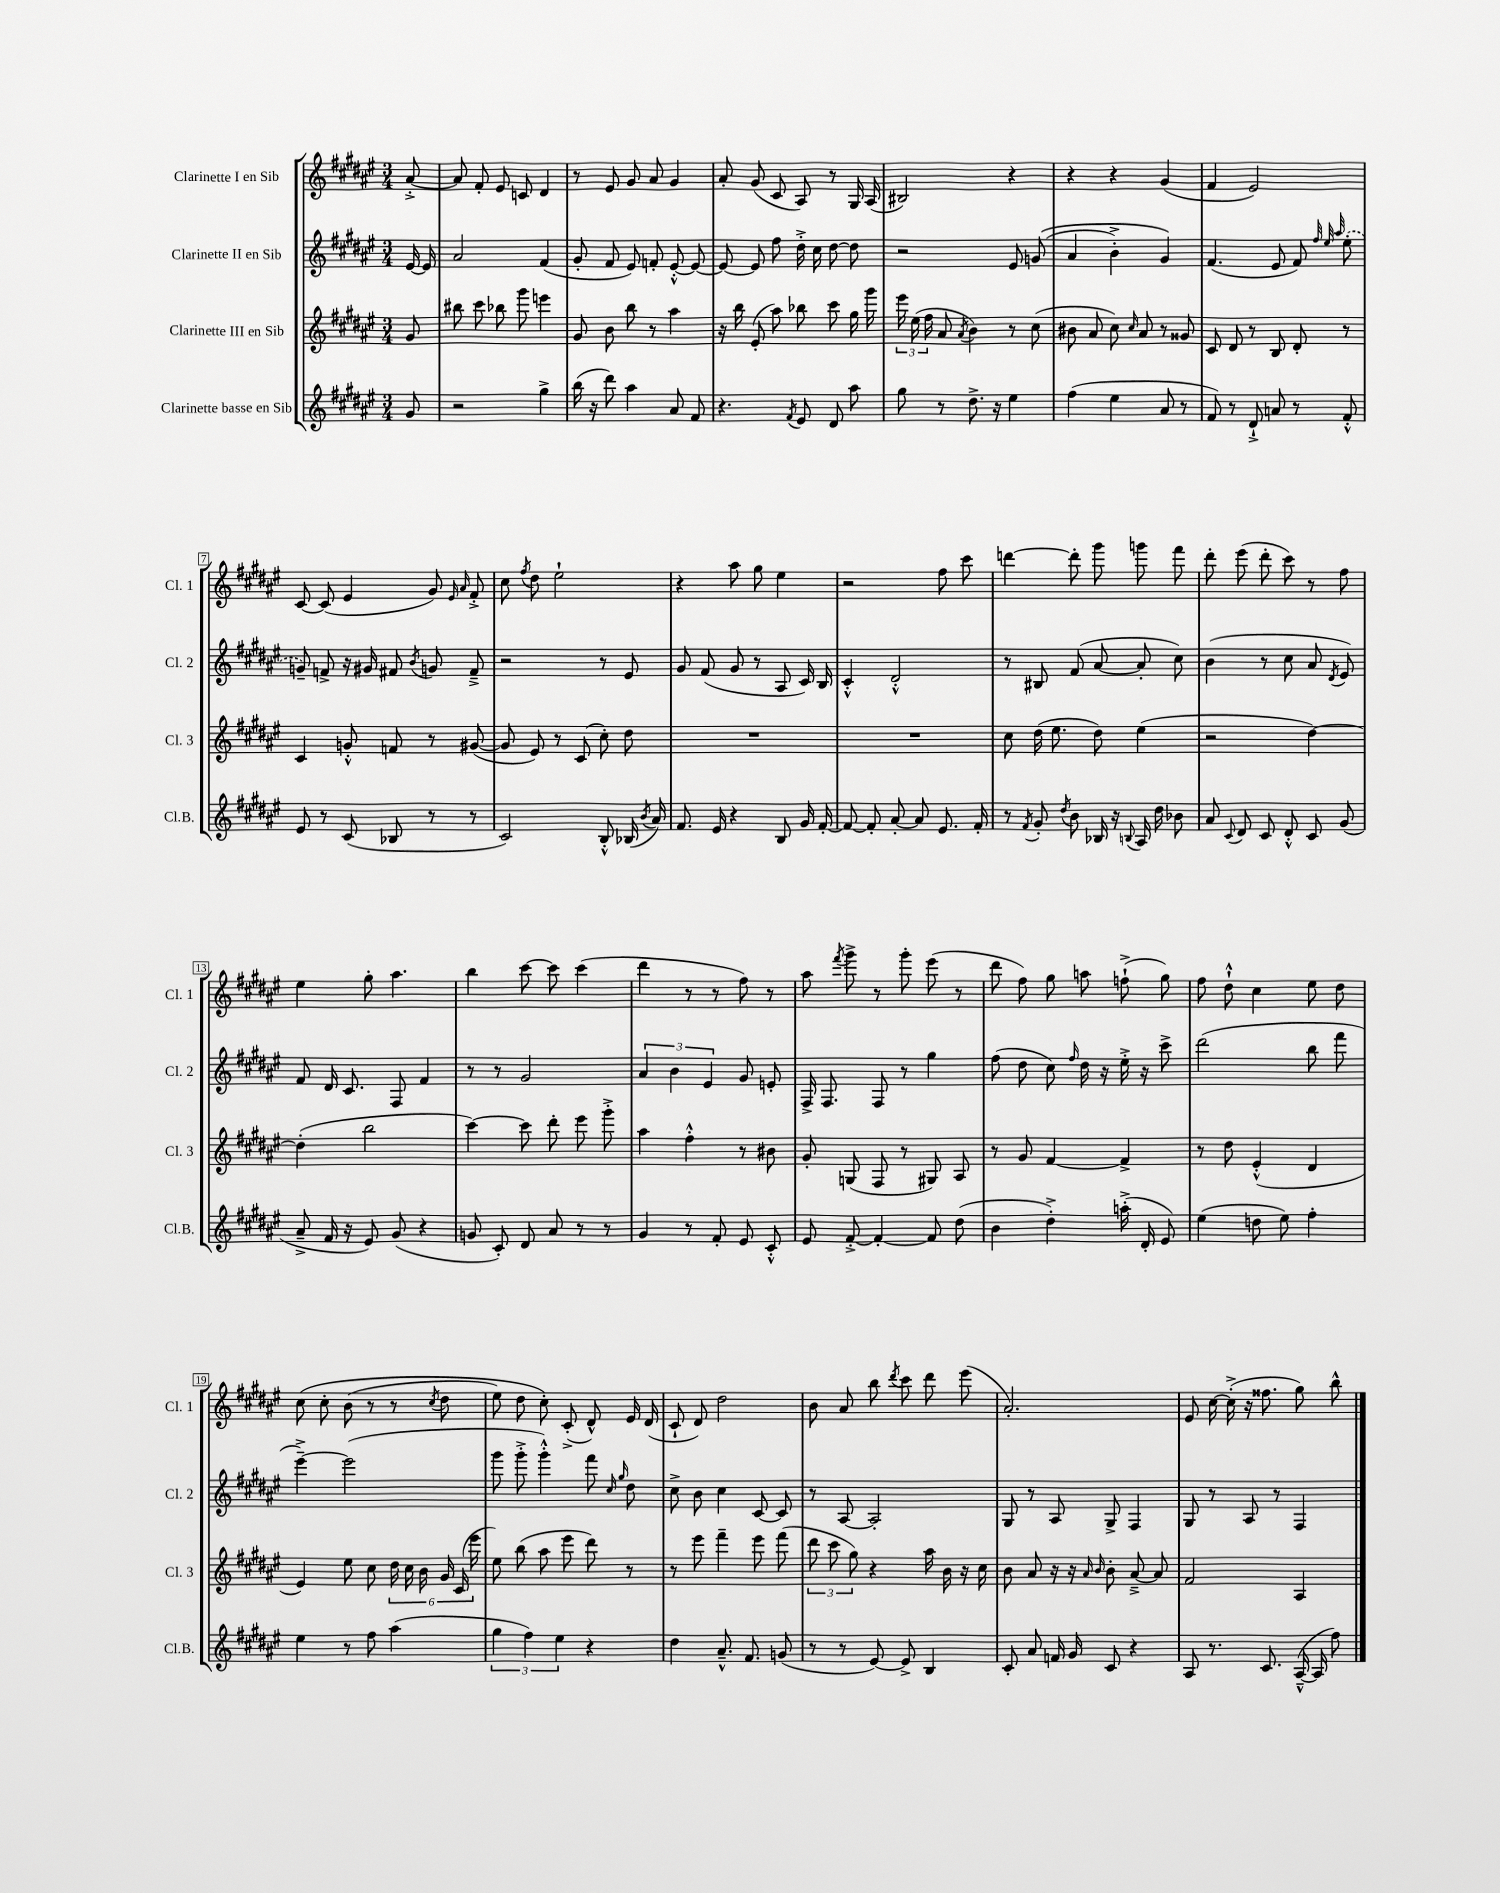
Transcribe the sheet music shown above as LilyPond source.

<<
\new StaffGroup <<
\new Staff = "s0" \with { instrumentName = "Clarinette I en Sib" shortInstrumentName = "Cl. 1" } {
    \clef treble \key fis \major \numericTimeSignature \time 3/4 \partial 8
    \autoBeamOff ais'8~-.-> |
    ais'8 fis'8-. eis'8 c'8 dis'4 |
    r8 eis'8 gis'8 ais'8 gis'4 |
    ais'8-. gis'8( cis'8 ais8) r8 gis16 ais16( |
    bis2) r4 |
    r4 r4 gis'4( |
    fis'4 eis'2) |
    cis'8~ cis'8( eis'4 gis'8) \grace { eis'16 ais'16 } fis'8-.-> |
    cis''8 \acciaccatura { fis''8 } dis''8 eis''2-! |
    r4 ais''8 gis''8 eis''4 |
    r2 fis''8 cis'''8 |
    d'''4~ d'''8-. gis'''8 g'''8 fis'''8 |
    dis'''8-. eis'''8( dis'''8-. cis'''8) r8 fis''8 |
    eis''4 gis''8-. ais''4. |
    b''4 cis'''8~ cis'''8 cis'''4( |
    dis'''4 r8 r8 fis''8) r8 |
    ais''8 \acciaccatura { fis'''8 } gis'''8-> r8 gis'''8-. eis'''8( r8 |
    dis'''8 fis''8) gis''8 a''8 f''8-!->( gis''8) |
    fis''8 dis''8-!-^ cis''4 eis''8 dis''8 |
    cis''8\( cis''8-. b'8( r8 r8 \acciaccatura { cis''8 } dis''8 |
    eis''8) dis''8 cis''8-.\) cis'8-.->( dis'8-^) eis'16 dis'16( |
    cis'8-! dis'8) dis''2 |
    b'8 ais'8 b''8 \acciaccatura { dis'''8 } cis'''8 dis'''8 eis'''8( |
    ais'2.-.) |
    eis'8 cis''16~ cis''16-.->( r16 fisis''8. gis''8) b''8-^ \bar "|." |
}
\new Staff = "s1" \with { instrumentName = "Clarinette II en Sib" shortInstrumentName = "Cl. 2" } {
    \clef treble \key fis \major \numericTimeSignature \time 3/4 \partial 8
    \autoBeamOff eis'16~ eis'16 |
    ais'2 fis'4( |
    gis'8-. fis'8 eis'8) f'8-. eis'8~-.-^ eis'8~ |
    eis'8~ eis'8 fis''8 dis''16-.-> cis''16 dis''8~ dis''8 |
    r2 eis'8 g'8(\( |
    ais'4 b'4-.->) gis'4\) |
    fis'4.( eis'8 fis'8) \grace { fis''32 eis''32 ais''32 } \once \slurDashed eis''8-.( |
    g'8--) f'8-> r16 gis'16 fis'8 \acciaccatura { b'8 } g'8 fis'8---> |
    r2 r8 eis'8 |
    gis'8 fis'8( gis'8 r8 ais8 cis'16) b16 |
    cis'4-.-^ dis'2-.-^ |
    r8 bis8 fis'8( ais'8~ ais'8-. cis''8) |
    b'4( r8 cis''8 ais'8 \acciaccatura { dis'8 } eis'8) |
    fis'8 dis'16 cis'8. fis8 fis'4 |
    r8 r8 gis'2 |
    \tuplet 3/2 { ais'4 b'4 eis'4 } gis'8 e'8-. |
    fis16-> fis8. fis8 r8 gis''4 |
    fis''8( dis''8 cis''8) \grace { fis''16 } dis''16 r16 eis''16-.-> r16 cis'''8-> |
    dis'''2( b''8 fis'''8 |
    eis'''4~--->) eis'''2( |
    gis'''8 gis'''8-.-> gis'''4-.-^) fis'''8 \grace { cis''16 gis''16 } dis''8 |
    cis''8-> b'8 cis''4 cis'8~ cis'8 |
    r8 ais8~ ais2-. |
    gis8 r8 ais8 gis8-> fis4 |
    gis8 r8 ais8 r8 fis4 \bar "|." |
}
\new Staff = "s2" \with { instrumentName = "Clarinette III en Sib" shortInstrumentName = "Cl. 3" } {
    \clef treble \key fis \major \numericTimeSignature \time 3/4 \partial 8
    \autoBeamOff gis'8 |
    bis''8 cis'''8 bes''8 gis'''8 e'''4 |
    gis'8 b'8 b''8 r8 ais''4 |
    r16 b''16 eis'8-.( ais''8) bes''8 cis'''8 gis''16 gis'''16 |
    \tuplet 3/2 { eis'''16 eis''16( fis''16 } ais'8 \acciaccatura { ais'8 } b'4) r8 cis''8( |
    bis'8 ais'8 cis''8) \grace { cis''16 } ais'8 r8 gisis'8 |
    cis'8 dis'8 r8 b8 dis'8-. r8 |
    cis'4 g'8-.-^ f'8 r8 gis'8~( |
    gis'8 eis'8) r8 cis'8( cis''8-.) dis''8 |
    R2. |
    R2. |
    cis''8 dis''16( eis''8. dis''8) eis''4( |
    r2 dis''4~) |
    dis''4-.( b''2 |
    cis'''4~) cis'''8 dis'''8-. eis'''8 gis'''8-.-> |
    ais''4 fis''4-.-^ r8 bis'8 |
    gis'8-. g8( fis8 r8 gis8) ais8 |
    r8 gis'8 fis'4~ fis'4-> |
    r8 dis''8 eis'4-.-^( dis'4 |
    eis'4) eis''8 cis''8 \tuplet 6/4 { dis''16 cis''16 b'16 gis'16 cis'16( eis'''16 } |
    eis''8) b''8( ais''8 eis'''8 dis'''8) r8 |
    r8 eis'''8 fis'''4-- eis'''8 fis'''8( |
    \tuplet 3/2 { dis'''8 cis'''8 gis''8) } r4 ais''16 b'16 r16 cis''16 |
    b'8 ais'8 r16 r16 \grace { ais'16 b'16 } b'8-. ais'8~---> ais'8 |
    fis'2 ais4 \bar "|." |
}
\new Staff = "s3" \with { instrumentName = "Clarinette basse en Sib" shortInstrumentName = "Cl.B." } {
    \clef treble \key fis \major \numericTimeSignature \time 3/4 \partial 8
    \autoBeamOff gis'8 |
    r2 gis''4-> |
    b''16( r16 dis'''8) ais''4 ais'8 fis'8 |
    r4. \acciaccatura { fis'8 } eis'8 dis'8 ais''8 |
    gis''8 r8 dis''8.-> r16 eis''4 |
    fis''4( eis''4 ais'8 r8 |
    fis'8) r8 dis'8-!-> a'8 r8 fis'8-.-^ |
    eis'8 r8 cis'8( bes8 r8 r8 |
    cis'2) b8-.-^ bes16( \acciaccatura { b'8 } ais'16) |
    fis'8. eis'16 r4 b8 gis'16 fis'16~-. |
    fis'8~ fis'8-. ais'8~-. ais'8 eis'8. fis'16-. |
    r8 \acciaccatura { fis'8 } gis'8-. \acciaccatura { dis''8 } b'8 bes16 r16 \appoggiatura { b8 } ais16 dis''16 bes'8 |
    ais'8 \appoggiatura { cis'8 } dis'8 cis'8 dis'8-.-^ cis'8 gis'8( |
    ais'8---> fis'16 r16 eis'8) gis'8( r4 |
    g'8 cis'8-.) dis'8 ais'8 r8 r8 |
    gis'4 r8 fis'8-. eis'8 cis'8-.-^ |
    eis'8 fis'8~-.-> fis'4~-. fis'8 dis''8( |
    b'4 dis''4-.->) a''16-.->( dis'16-. eis'8) |
    eis''4( d''8 eis''8) fis''4-. |
    eis''4 r8 fis''8 ais''4( |
    \tuplet 3/2 { gis''4 fis''4) eis''4 } r4 |
    dis''4 ais'8.---^ fis'8. g'8( |
    r8 r8 eis'8~) eis'8-> b4 |
    cis'8-. ais'8 f'16 gis'16 cis'8 r4 |
    ais8 r8. cis'8. ais16~---^( ais16 fis''8) \bar "|." |
}
>>
>>
\layout { \context { \Score \override BarNumber.stencil = #(make-stencil-boxer 0.1 0.3 ly:text-interface::print) } }
